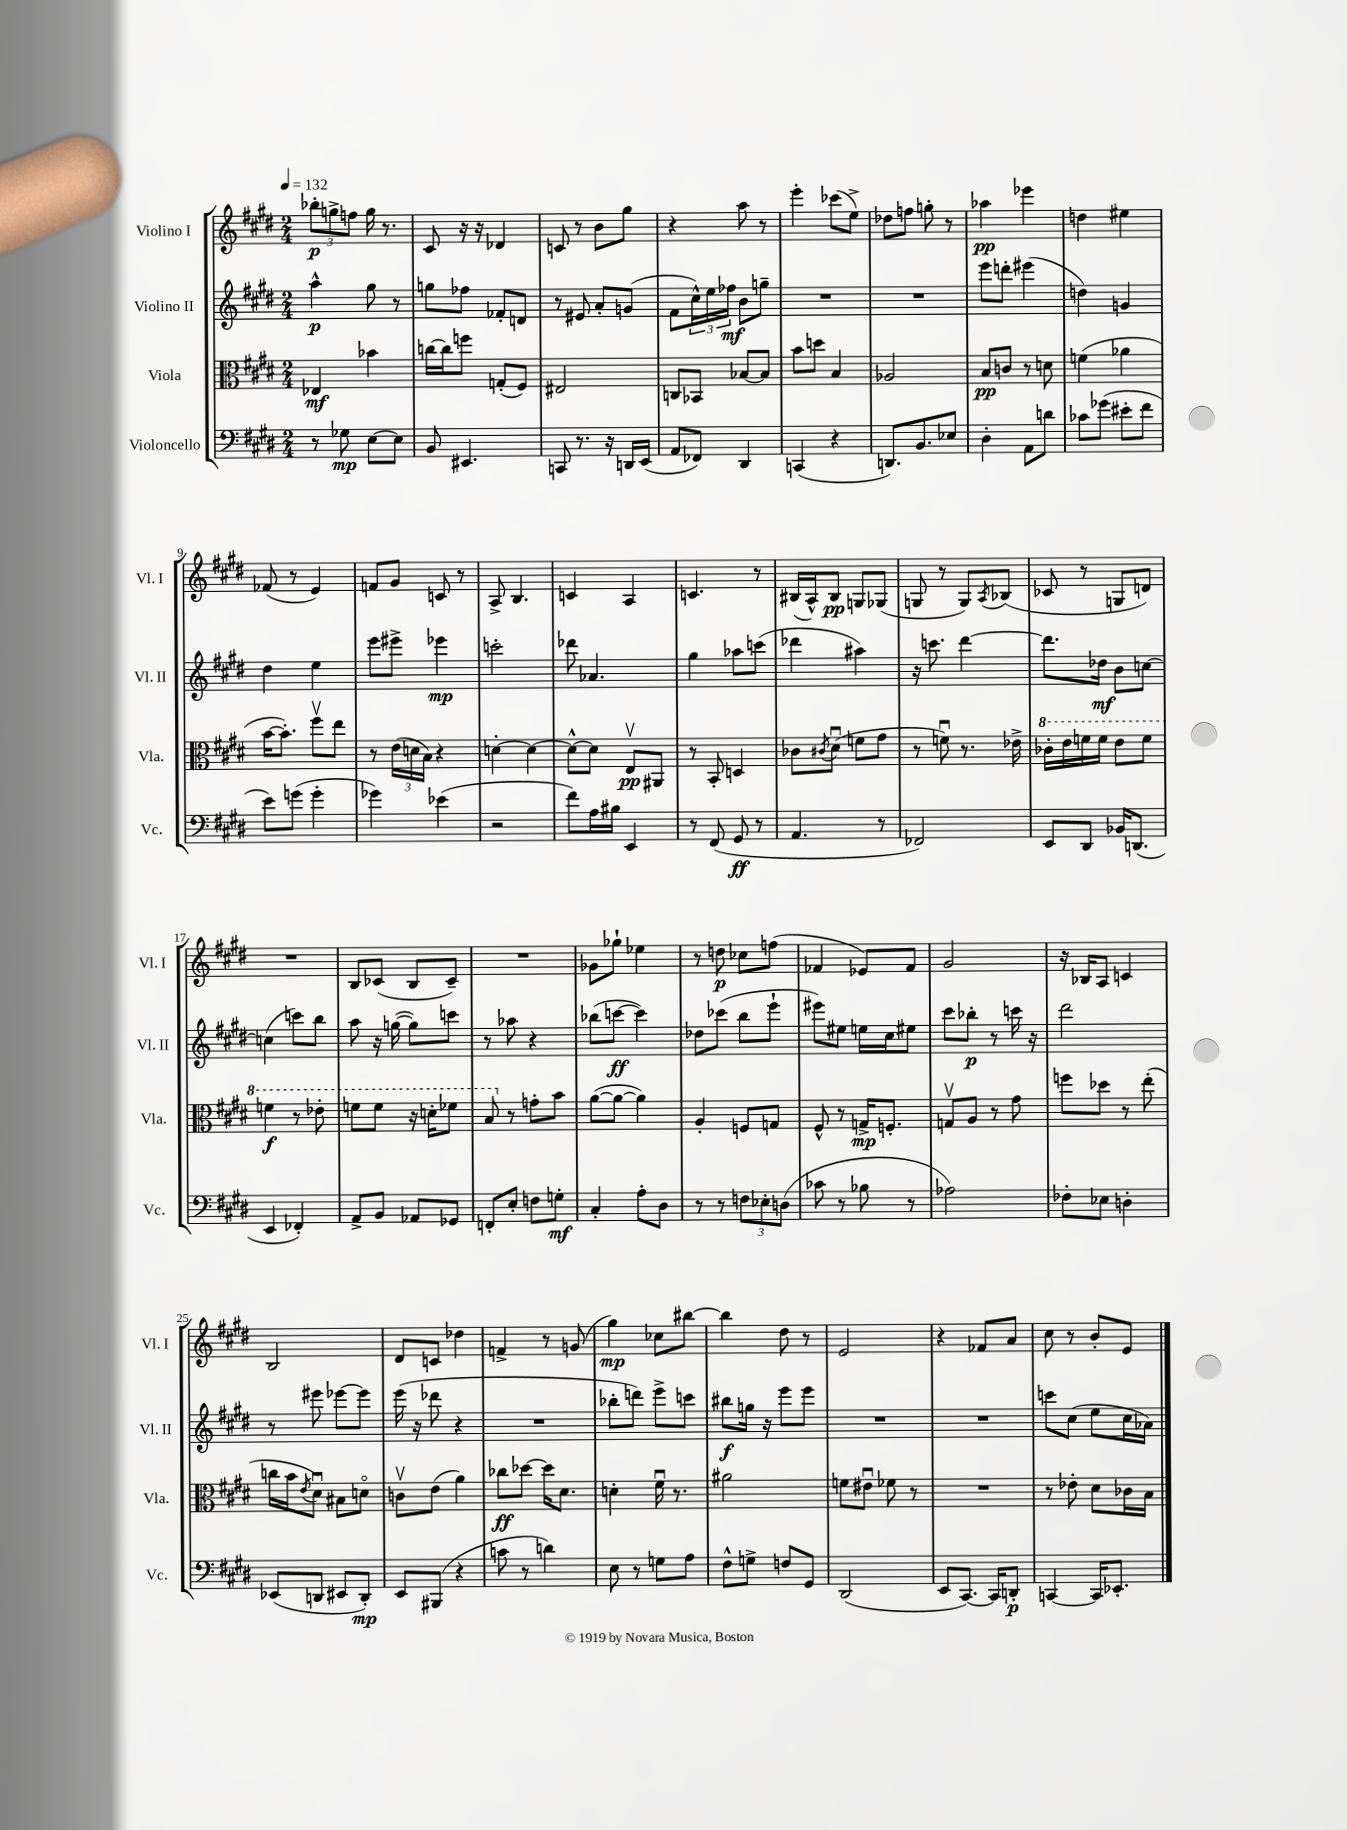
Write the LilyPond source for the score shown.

<<
\new StaffGroup <<
\new Staff = "s0" \with { instrumentName = "Violino I" shortInstrumentName = "Vl. I" } {
    \clef treble \key e \major \numericTimeSignature \time 2/4 \tempo 4 = 132
    \tuplet 3/2 { bes''8-.\p g''8-> f''8 } g''16 r8. |
    cis'8 r16 r16 des'4 |
    c'8 r8 b'8 gis''8 |
    r4 a''8 r8 |
    e'''4-. ces'''8( e''8->) |
    des''8 f''8 g''8-. r8 |
    aes''4\pp ees'''4 |
    d''4 eis''4 |
    fes'8( r8 e'4) |
    f'8 gis'8 c'8 r8 |
    a8-> b4. |
    c'4 a4 |
    c'4. r8 |
    bis16( a16-^) bis8\pp g8 ges8( |
    g8 r8 g8) \acciaccatura { a8 } bes8( |
    ces'8 r8 g8 d'8) |
    R2 |
    b8 ces'8( b8 ces'8--) |
    R2 |
    ges'8 ges''8-! ees''4 |
    r8 d''8\p ces''8 f''8( |
    fes'4 ees'8) fes'8 |
    gis'2 |
    r16 bes16 a8 c'4 |
    b2 |
    dis'8 c'8 des''4 |
    f'4-> r8 g'8( |
    gis''4\mp) ces''8 bis''8~ |
    bis''4 dis''8 r8 |
    e'2 |
    r4 fes'8 a'8 |
    cis''8 r8 b'8-. e'8 \bar "|." |
}
\new Staff = "s1" \with { instrumentName = "Violino II" shortInstrumentName = "Vl. II" } {
    \clef treble \key e \major \numericTimeSignature \time 2/4
    a''4-^\p gis''8 r8 |
    g''8 fes''8 fes'8-. d'8 |
    r8 eis'8 a'8-. g'8( |
    fis'8 \tuplet 3/2 { cis''16-^) e''16 fes''16\mf } b'8 g''8-- |
    R2 |
    R2 |
    e'''8 d'''8-. eis'''4( |
    d''4) g'4 |
    dis''4 e''4 |
    e'''8 eis'''8-> ees'''4\mp |
    c'''2-. |
    des'''8 aes'4. |
    gis''4 aes''8 c'''8( |
    des'''4 ais''4) |
    r16 c'''8. dis'''4~ |
    dis'''8. des''16\mf b'8 c''8~ |
    c''4( c'''8) b''8 |
    a''8 r16 g''16~( g''8) c'''8 |
    r8 aes''8 r4 |
    bes''8( c'''8~\ff c'''4) |
    des''8 ces'''8( b''8 e'''8-! |
    eis'''8) eis''8 e''16 cis''16 eis''8 |
    cis'''8 bes''8-.\p r8 c'''16 r16 |
    dis'''2 |
    r8 eis'''8 ees'''8~ ees'''8 |
    e'''16( r16 des'''8 r4 |
    R2 |
    bes''8-. d'''8) e'''8-> c'''8 |
    bis''8\f g''16 r16 e'''8 e'''8 |
    R2 |
    R2 |
    c'''8 cis''8( e''8 cis''16 aes'16) \bar "|." |
}
\new Staff = "s2" \with { instrumentName = "Viola" shortInstrumentName = "Vla." } {
    \clef alto \key e \major \numericTimeSignature \time 2/4
    ees4\mf bes'4 |
    c''16~ c''16 f''8 g8-.( fis8) |
    eis2 |
    c8 bes,8 bes8~ bes8 |
    b'8 d''8 b4 |
    aes2 |
    b8\pp c'8 r8 d'8 |
    f'4( aes'4 |
    b'16~ b'8.-.) fis''8\upbow e''8 |
    r8 \tuplet 3/2 { e'16( d'16 b16) } r4 |
    d'4~-. d'4~ |
    d'8~-^ d'8 e8\upbow\pp ais,8 |
    r8 b,8-. d4 |
    ces'8 \acciaccatura { cis'8 } dis'8\downbow( f'8 gis'8 |
    r8 f'8\downbow) r8. ees'16-> |
    \ottava #1 ces''16-. e''16 f''16 f''16 e''8 f''8 |
    f''4\f r8 ees''8-. |
    f''8 f''8 r16 d''16-. fes''8 |
    b'8 \ottava #0 r8 g'8-. b'8 |
    a'8~( a'8~ a'4) |
    a4-. f8 g8 |
    fis8-^ r8 g16->\mp f8.-. |
    g8\upbow a8 r8 gis'8 |
    f''8 des''8 r8 e''8-.( |
    c''16 b'16 \acciaccatura { e'8 } dis'8\downbow) bis8 d'8\flageolet |
    c'8\upbow e'8( a'4) |
    ces''8\ff des''8~ des''16 dis'8. |
    d'4-. fis'16\downbow r8. |
    ais'2 |
    f'8 eis'8\downbow fes'8 r8 |
    R2 |
    r8 ees'8-. dis'8 ces'16 b16 \bar "|." |
}
\new Staff = "s3" \with { instrumentName = "Violoncello" shortInstrumentName = "Vc." } {
    \clef bass \key e \major \numericTimeSignature \time 2/4
    r8 ges8\mp e8~ e8 |
    b,8 eis,4. |
    c,8 r8. r16 d,16 e,16( |
    a,8 fes,8) dis,4 |
    c,4( r4 |
    d,8.) b,8. ees8 |
    dis4-. a,8 d'8 |
    ces'8 ges'8( eis'8-. fis'8 |
    e'8) g'8( g'4-. |
    ges'4) ees'4( |
    r2 |
    fis'8) a16 bis16 e,4 |
    r8 fis,8( gis,8\ff r8 |
    a,4. r8 |
    fes,2) |
    e,8 dis,8 bes,16 d,8.( |
    e,4 fes,4-.) |
    a,8-> b,8 aes,8 ges,8 |
    f,8-. e8-. f8 g8-.\mf |
    cis4-. a8-. dis8 |
    r8 r8 \tuplet 3/2 { f8 ees8-. d8( } |
    ces'8 r8 bes8 r8 |
    aes2) |
    fes8-. ees8 d4-. |
    ees,8( d,8 eis,8 d,8-.\mp) |
    e,8 bis,,8( r4 |
    c'8 r8 d'4) |
    e8 r8 g8 a8 |
    fis8-^ g8-> f8 gis,8 |
    dis,2( |
    e,8 cis,8.~) cis,16 d,8-.\p |
    c,4~ c,16 ees,8.-. \bar "|." |
}
>>
>>
